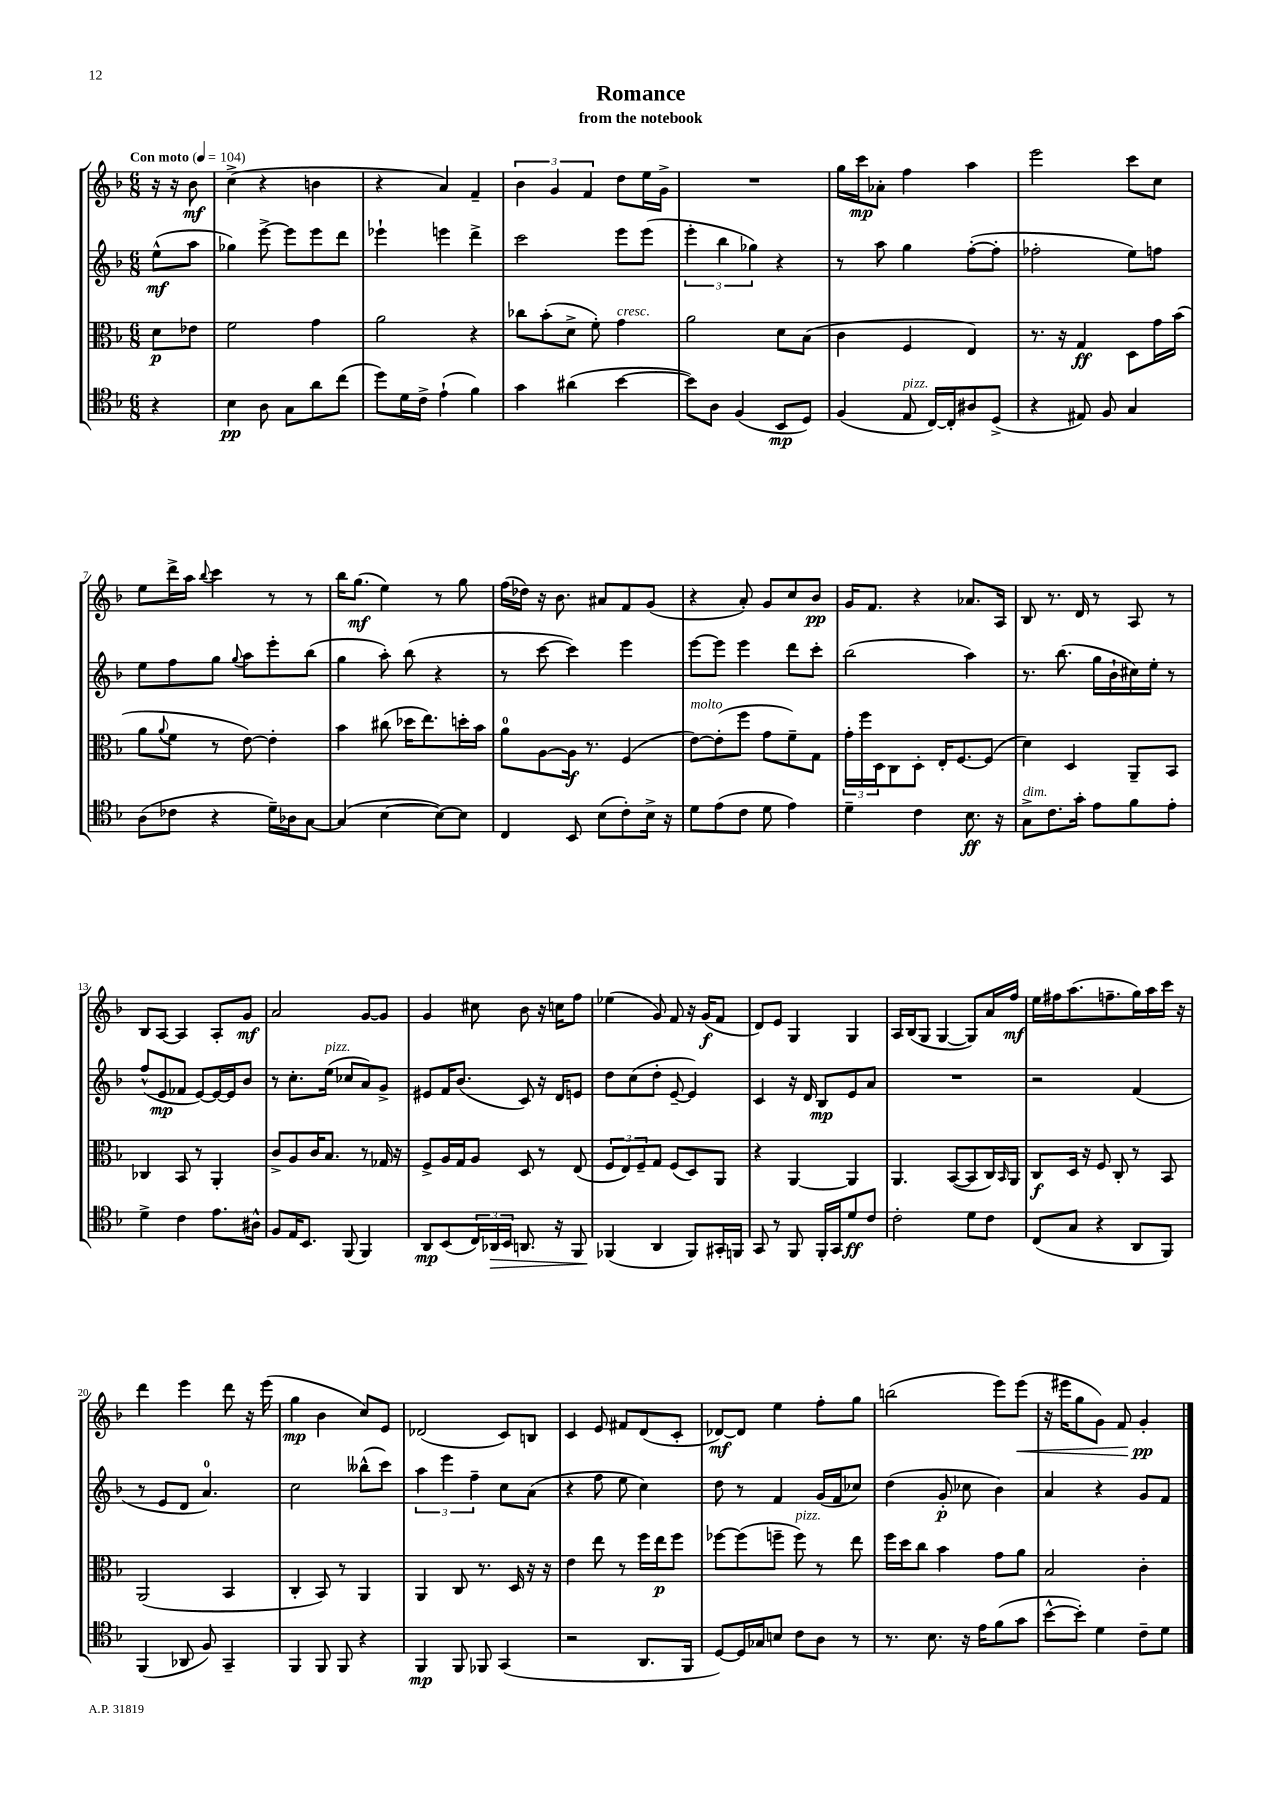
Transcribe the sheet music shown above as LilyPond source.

\header { title = "Romance" subtitle = "from the notebook" }
<<
\new StaffGroup <<
\new Staff = "s0" {
    \clef treble \key f \major \numericTimeSignature \time 6/8 \partial 4 \tempo "Con moto" 4 = 104
    r16 r16 bes'8\mf |
    c''4->( r4 b'4 |
    r4 a'4) f'4-- |
    \tuplet 3/2 { bes'4 g'4 f'4 } d''8 e''16 g'16-> |
    R2. |
    g''16 c'''16\mp aes'8-. f''4 a''4 |
    e'''2 c'''8 c''8 |
    e''8 d'''16-> a''16 \appoggiatura { bes''8 } c'''4 r8 r8 |
    bes''16 g''8.\mf( e''4) r8 g''8 |
    f''16( des''16) r16 bes'8. ais'8 f'8 g'8( |
    r4 a'8-.) g'8 c''8 bes'8\pp |
    g'16 f'8. r4 aes'8. a16 |
    bes8 r8. d'16 r8 a8 r8 |
    bes8 a8~ a4 a8-. g'8\mf |
    a'2 g'8~ g'8 |
    g'4 cis''8 bes'8 r16 c''16 f''8 |
    ees''4( g'8) f'8 r16 g'16\f( f'8 |
    d'8) e'8 g4 g4 |
    a16 bes16( g8 g4~ g8) a'16 f''16\mf |
    e''16 fis''16 a''8.( f''8.-- g''16) a''16 c'''16 r16 |
    d'''4 e'''4 d'''8 r16 e'''16( |
    g''4\mp bes'4 c''8) e'8 |
    des'2( c'8) b8 |
    c'4 e'8 fis'8 d'8( c'8-. |
    des'8~\mf) des'8 e''4 f''8-. g''8 |
    b''2( e'''8) e'''8\<( |
    r16 eis'''16 g''8 g'8) f'8 g'4-.\pp\! \bar "|." |
}
\new Staff = "s1" {
    \clef treble \key f \major \numericTimeSignature \time 6/8 \partial 4
    e''8-^\mf( a''8 |
    ges''4) e'''8~-> e'''8 e'''8 d'''8 |
    ees'''4-! e'''4 d'''4-> |
    c'''2 e'''8 e'''8( |
    \tuplet 3/2 { e'''4-. bes''4 ges''4) } r4 |
    r8 a''8 g''4 f''8~-.( f''8-. |
    fes''2-. e''8) f''8 |
    e''8 f''8 g''8 \appoggiatura { g''8 } a''8 e'''8-. bes''8( |
    g''4 a''8-.) bes''8( r4 |
    r8 c'''8~ c'''4) e'''4 |
    e'''8~ e'''8 e'''4 d'''8 c'''8-. |
    bes''2( a''4) |
    r8. bes''8.( g''16 bes'16-! cis''16) e''16-. r8 |
    f''8-^( e'8\mp fes'8 e'8~) e'16~ e'16 bes'8 |
    r8 c''8.-. e''16^\markup { \italic "pizz." }( ces''8 a'8) g'8-> |
    eis'8 f'16 bes'8.( c'8) r16 d'16 e'8 |
    d''8 c''8( d''8-. e'8~-- e'4) |
    c'4 r16 d'16 bes8\mp e'8 a'8 |
    R2. |
    r2 f'4( |
    r8 e'8 d'8 a'4.-0) |
    c''2 beses''8-^( c'''8) |
    \tuplet 3/2 { a''4 e'''4 f''4-- } c''8 a'8( |
    r4 f''8 e''8 c''4) |
    d''8 r8 f'4 g'16( f'16 ces''8) |
    d''4( g'8-.\p ces''8 bes'4) |
    a'4 r4 g'8 f'8 \bar "|." |
}
\new Staff = "s2" {
    \clef alto \key f \major \numericTimeSignature \time 6/8 \partial 4
    d'8\p ees'8 |
    f'2 g'4 |
    a'2 r4 |
    ces''8 bes'8-.( d'8-> f'8-.) g'4^\markup { \italic "cresc." } |
    a'2 d'8 bes8( |
    c'4 f4 e4) |
    r8. r16 g4\ff d8 g'16 bes'16( |
    a'8 \appoggiatura { a'8 } f'8 r8 e'8~) e'4-. |
    bes'4 cis''8( des''16 e''8.) d''16-. bes'16 |
    a'8-0 a8~ a16\f r8. f4( |
    e'8~^\markup { \italic "molto" }) e'8-.( f''8 g'8 f'8--) g8 |
    \tuplet 3/2 { g'16-. f''16 d16 } c8 d8-. e16-. f8.~ f8( |
    d'4) d4 a,8-- bes,8 |
    ces4 bes,8 r8 a,4-. |
    c'8-> a8 c'16 bes8. r8 ges16 r16 |
    f8-> a16 g16 a8 d8 r8 e8( |
    \tuplet 3/2 { f8 e8) f8-- } g8 f8( d8) a,8 |
    r4 a,4~ a,4 |
    a,4. bes,8~( bes,8 c16) \grace { bes,16 } a,16 |
    c8\f d16 r16 f8 c8-. r8 bes,8 |
    a,2( bes,4 |
    c4-. bes,8) r8 a,4 |
    a,4 c8 r8. d16 r16 r16 |
    e'4 e''8 r8 f''16 e''16\p f''8 |
    fes''8~ fes''8( f''8-- f''8^\markup { \italic "pizz." }) r8 e''8 |
    f''16 d''16 c''8 bes'4 g'8 a'8 |
    bes2 c'4-. \bar "|." |
}
\new Staff = "s3" {
    \clef tenor \key f \major \numericTimeSignature \time 6/8 \partial 4
    r4 |
    bes4\pp a8 g8 a'8 c''8( |
    d''8) d'16 c'16-> e'4-!( f'4) |
    g'4 ais'4( bes'4~ |
    bes'8) a8 f4( bes,8\mp d8) |
    f4( e8^\markup { \italic "pizz." } c16~) c16-. ais8 d8->( |
    r4 eis8) f8 g4 |
    a8( ces'8 r4 d'16--) aes16 g8~ |
    g4( bes4~ bes8~) bes8 |
    c4 bes,8 bes8( c'8-.) bes16-> r16 |
    d'8 e'8( c'8 d'8 e'4) |
    d'4-- c'4 bes8.\ff r16 |
    g8->^\markup { \italic "dim." } c'8. g'16-. e'8 f'8 e'8-. |
    d'4-> c'4 e'8. ais16-^ |
    f8 e16 bes,8. f,8( f,4) |
    a,8\mp bes,8( \tuplet 3/2 { c16) aes,16\> bes,16 } a,8. r16 f,8 |
    fes,4\!( a,4 fes,8) gis,16-. f,16 |
    g,8 r8 f,8 f,16-. g,16 d'8\ff c'8 |
    c'2-. d'8 c'8 |
    c8( g8 r4 a,8 f,8) |
    f,4( aes,8 f8) g,4-- |
    f,4 f,8 f,8 r4 |
    f,4\mp f,8 fes,8 g,4( |
    r2 a,8. f,16 |
    d8~) d16 ges16 b8 c'8 a8 r8 |
    r8. bes8. r16 e'16 f'8( g'8 |
    bes'8~-^ bes'8-.) d'4 c'8-- d'8 \bar "|." |
}
>>
>>
